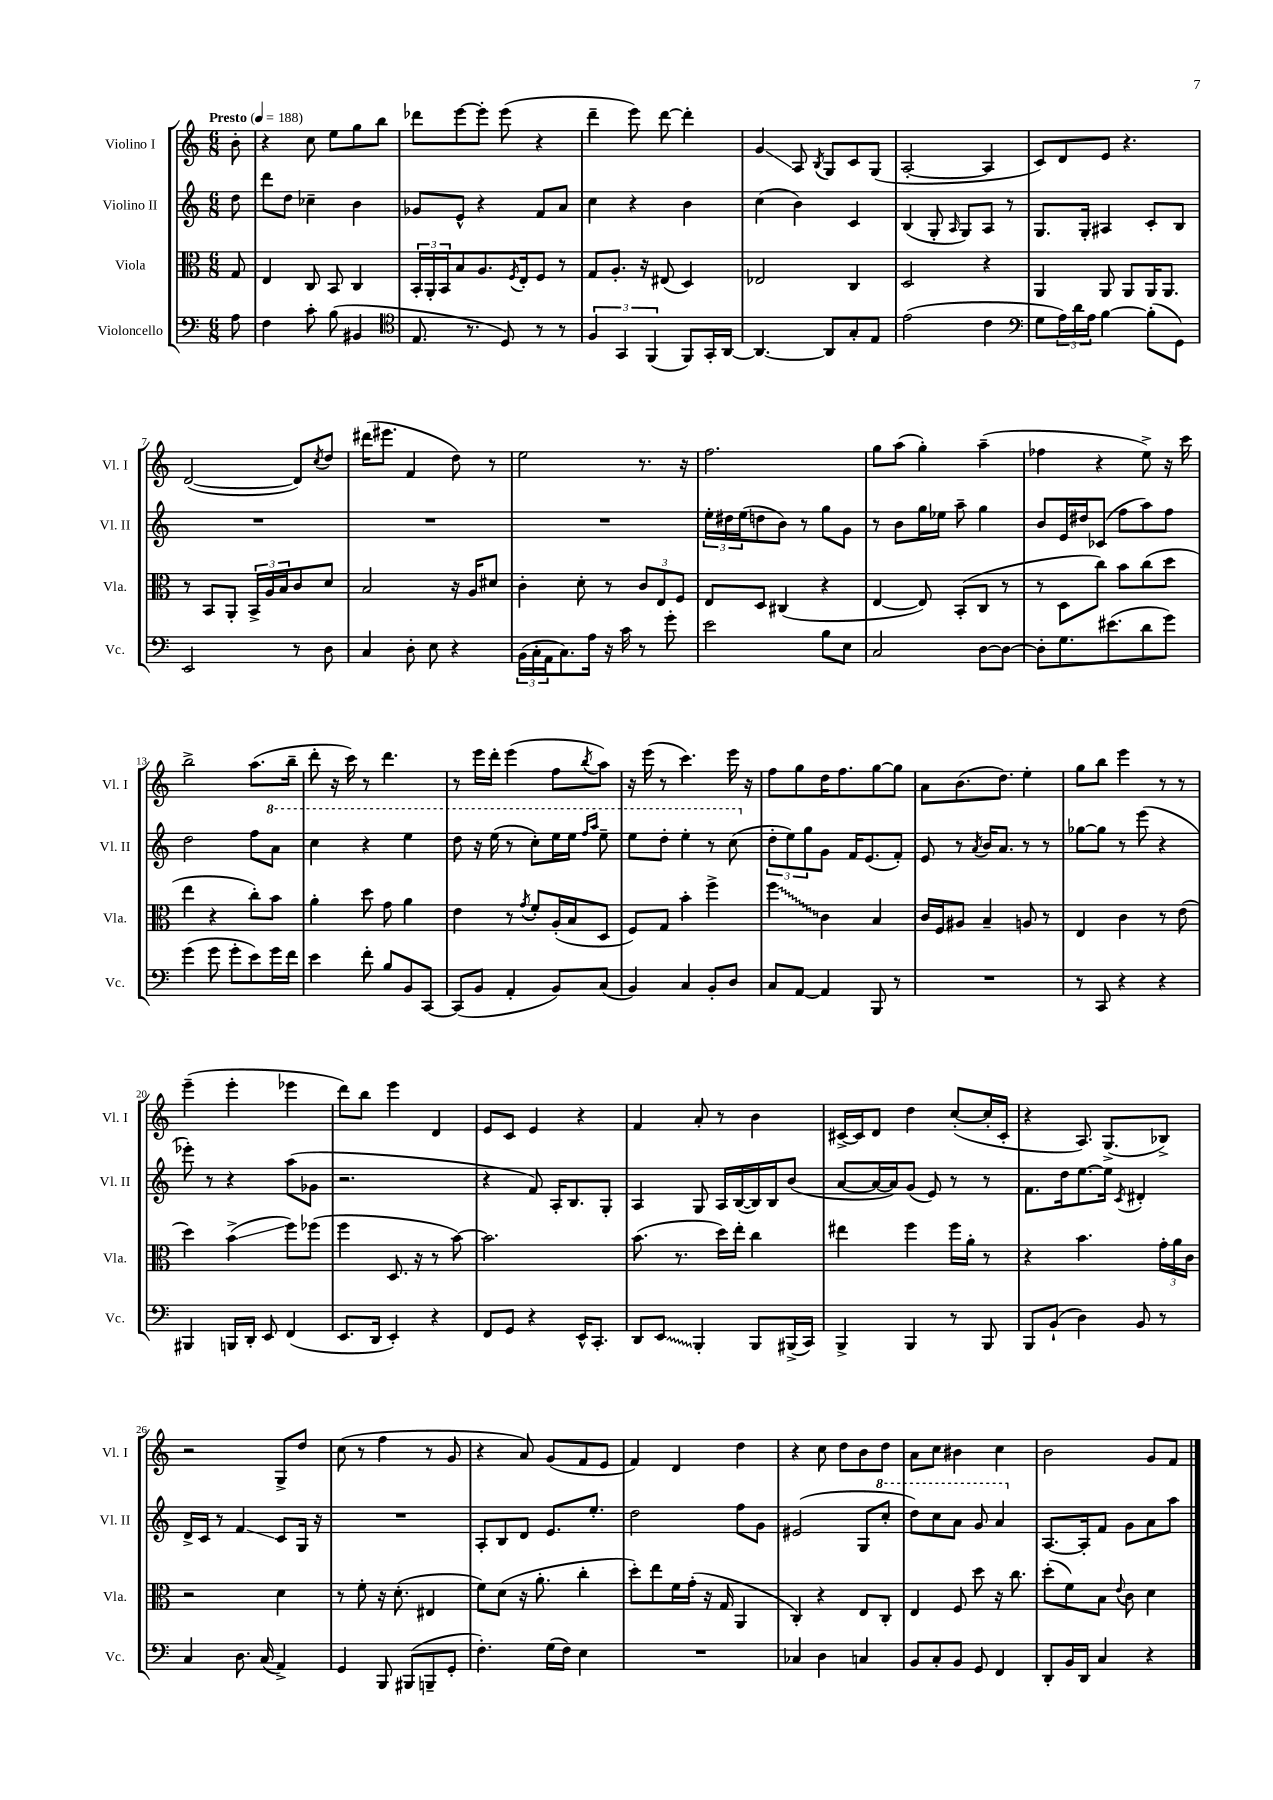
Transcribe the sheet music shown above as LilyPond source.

<<
\new StaffGroup <<
\new Staff = "s0" \with { instrumentName = "Violino I" shortInstrumentName = "Vl. I" } {
    \clef treble \key c \major \numericTimeSignature \time 6/8 \partial 8 \tempo "Presto" 4 = 188
    b'8-. |
    r4 c''8 e''8 g''8 b''8 |
    des'''8 e'''8~ e'''8-. e'''8( r4 |
    d'''4-- e'''8) d'''8~ d'''4-. |
    g'4\glissando a8 \acciaccatura { b8 } g8 c'8 g8( |
    a2~-. a4 |
    c'8) d'8 e'8 r4. |
    d'2~( d'8) \acciaccatura { c''8 } d''8 |
    dis'''16( eis'''8. f'4 d''8) r8 |
    e''2 r8. r16 |
    f''2. |
    g''8 a''8( g''4-.) a''4--( |
    fes''4 r4 e''8->) r16 c'''16 |
    b''2-> a''8.( b''16-- |
    d'''8-. r16 c'''16) r8 d'''4. |
    r8 e'''16 d'''16-. e'''4( f''8 \acciaccatura { b''8 } a''8) |
    r16 e'''16( r8 c'''4.) e'''16 r16 |
    f''8 g''8 d''16 f''8. g''8~ g''8 |
    a'8 b'8.( d''8.) e''4-. |
    g''8 b''8 e'''4 r8 r8 |
    e'''4--( e'''4-. ees'''4 |
    d'''8) b''8 e'''4 d'4 |
    e'8 c'8 e'4 r4 |
    f'4 a'8-. r8 b'4 |
    cis'16~-> cis'16 d'8 d''4 c''8~-.( c''16-. cis'16-. |
    r4 a8.) g8.->( bes8->) |
    r2 g8-> d''8 |
    c''8( r8 f''4 r8 g'8 |
    r4 a'8) g'8( f'8 e'8 |
    f'4) d'4 d''4 |
    r4 c''8 d''8 b'8 d''8 |
    a'8 c''8 bis'4 c''4 |
    b'2 g'8 f'8 \bar "|." |
}
\new Staff = "s1" \with { instrumentName = "Violino II" shortInstrumentName = "Vl. II" } {
    \clef treble \key c \major \numericTimeSignature \time 6/8 \partial 8
    d''8 |
    d'''8 d''8 ces''4-- b'4 |
    ges'8 e'8-^ r4 f'8 a'8 |
    c''4 r4 b'4 |
    c''4( b'4) c'4 |
    b4( g8-. \grace { a16 } g8) a8 r8 |
    g8. g16-. ais4 c'8-. b8 |
    R2. |
    R2. |
    R2. |
    \tuplet 3/2 { e''16-. dis''16 e''16( } d''8 b'8) r8 g''8 g'8 |
    r8 b'8 g''16 ees''16 a''8-- g''4 |
    b'8 e'16 dis''16 ces'8( f''8 a''8) f''8 |
    d''2 f''8 \ottava #1 a''8 |
    c'''4 r4 e'''4 |
    d'''8 r16 e'''16( r8 c'''8-.) e'''16 e'''16 \grace { f'''16 a'''16 } e'''8-- |
    e'''8 d'''8-. e'''4-. r8 c'''8( \ottava #0 |
    \tuplet 3/2 { d''8-. e''8) g''8 } g'8 f'16 e'8.( f'8-.) |
    e'8 r8 \acciaccatura { a'8 } b'16 a'8. r8 r8 |
    ges''8~ ges''8 r8 e'''8( r4 |
    ees'''8-.) r8 r4 a''8( ges'8 |
    r2. |
    r4 f'8) a16-. b8. g8-. |
    a4 g8 a16 b16~( b16) b16 b'8( |
    a'8~ a'16~ a'16) g'8( e'8) r8 r8 |
    f'8. d''16 e''8.~ e''16 \acciaccatura { c'8 } dis'4-. |
    d'16-> c'16 r8 f'4\glissando c'8 g16 r16 |
    R2. |
    a8-. b8 d'8 e'8. e''8.-. |
    d''2 f''8 g'8 |
    eis'2( g8 \ottava #1 c'''8-. |
    d'''8) c'''8 a''8 g''8 a''4 \ottava #0 |
    a8.~ a16-. f'8 g'8 a'8 a''8 \bar "|." |
}
\new Staff = "s2" \with { instrumentName = "Viola" shortInstrumentName = "Vla." } {
    \clef alto \key c \major \numericTimeSignature \time 6/8 \partial 8
    g8 |
    e4 c8 b,8 c4 |
    \tuplet 3/2 { b,16-. a,16-. b,16 } b8 a8. \acciaccatura { f8 } e16-. f8 r8 |
    g8 a8.-. r16 eis8( d4) |
    ees2 c4 |
    d2 r4 |
    a,4 a,8 a,8 a,16 a,8. |
    r8 b,8 a,8-. \tuplet 3/2 { b,16-> a16 b16 } c'8 d'8 |
    b2 r16 a16 dis'8 |
    c'4-. d'8-. r8 \tuplet 3/2 { c'8 e8 f8 } |
    e8 d8 cis4( r4 |
    e4~ e8) b,8-.( c8 r8 |
    r8 d8 c''8) b'8 c''8( d''8 |
    e''4 r4 c''8-.) b'8 |
    a'4-. d''8 g'8 a'4 |
    e'4 r8 \acciaccatura { g'8 } f'8-. a16-.( b16 d8 |
    f8) g8 b'4-. f''4-> |
    \once \override Glissando.style = #'zigzag f''4\glissando c'4 b4 |
    c'16 f16 ais8 b4-- a8 r8 |
    e4 c'4 r8 e'8( |
    d''4) b'4->\glissando( f''8) fes''8( |
    f''4 d8. r16 r8 b'8~) |
    b'2. |
    b'8.( r8. d''16) e''16-. c''4 |
    eis''4 f''4 f''16 a'16-. r8 |
    r4 b'4. \tuplet 3/2 { g'16-. a'16 c'16 } |
    r2 d'4 |
    r8 f'8-. r16 d'8.-.( eis4 |
    f'8) d'8( r16 a'8.-. c''4-. |
    d''8-.) e''8 f'16 g'16-.( r16 g16 a,4 |
    c4-.) r4 e8 c8-. |
    e4 f8 d''8 r16 c''8. |
    d''8-.( f'8) b8 \appoggiatura { e'8 } c'8 d'4 \bar "|." |
}
\new Staff = "s3" \with { instrumentName = "Violoncello" shortInstrumentName = "Vc." } {
    \clef bass \key c \major \numericTimeSignature \time 6/8 \partial 8
    a8 |
    f4 c'8-. b8( bis,4 |
    \clef tenor e8. r8. d8) r8 r8 |
    \tuplet 3/2 { f4 g,4 f,4( } f,8) g,16-. a,16~ |
    a,4.~ a,8 g8-. e8 |
    e'2( c'4 |
    \clef bass g8 \tuplet 3/2 { a16) d'16 a16 } b4~ b8-.( g,8) |
    e,2 r8 d8 |
    c4 d8-. e8 r4 |
    \tuplet 3/2 { b,16( c16-. a,16 } c8.) a16 r16 c'16 r8 g'8-. |
    e'2 b8 e8 |
    c2 d8~ d8~ |
    d8-. g8. eis'8.( d'8 g'8) |
    g'4( g'8 g'8-. e'8) g'16 f'16 |
    e'4 f'8-. b8 b,8 c,8~ |
    c,8( b,8 a,4-. b,8) c8( |
    b,4) c4 b,8-. d8 |
    c8 a,8~ a,4 b,,8 r8 |
    R2. |
    r8 c,8 r4 r4 |
    bis,,4 b,,16 d,16-. e,8 f,4( |
    e,8. d,16 e,4-.) r4 |
    f,8 g,8 r4 e,16-^ c,8.-. |
    d,8 \once \override Glissando.style = #'zigzag e,8\glissando b,,4-. b,,8 bis,,16->( c,16) |
    b,,4-> b,,4 r8 b,,8 |
    b,,8 b,8-!( d4) b,8 r8 |
    c4 d8. c16( a,4->) |
    g,4 b,,8 bis,,8( b,,8-- g,8-. |
    f4.-.) g16( f16) e4 |
    R2. |
    ces4 d4 c4 |
    b,8 c8-. b,8 g,8 f,4 |
    d,8-. b,16 d,16 c4 r4 \bar "|." |
}
>>
>>
